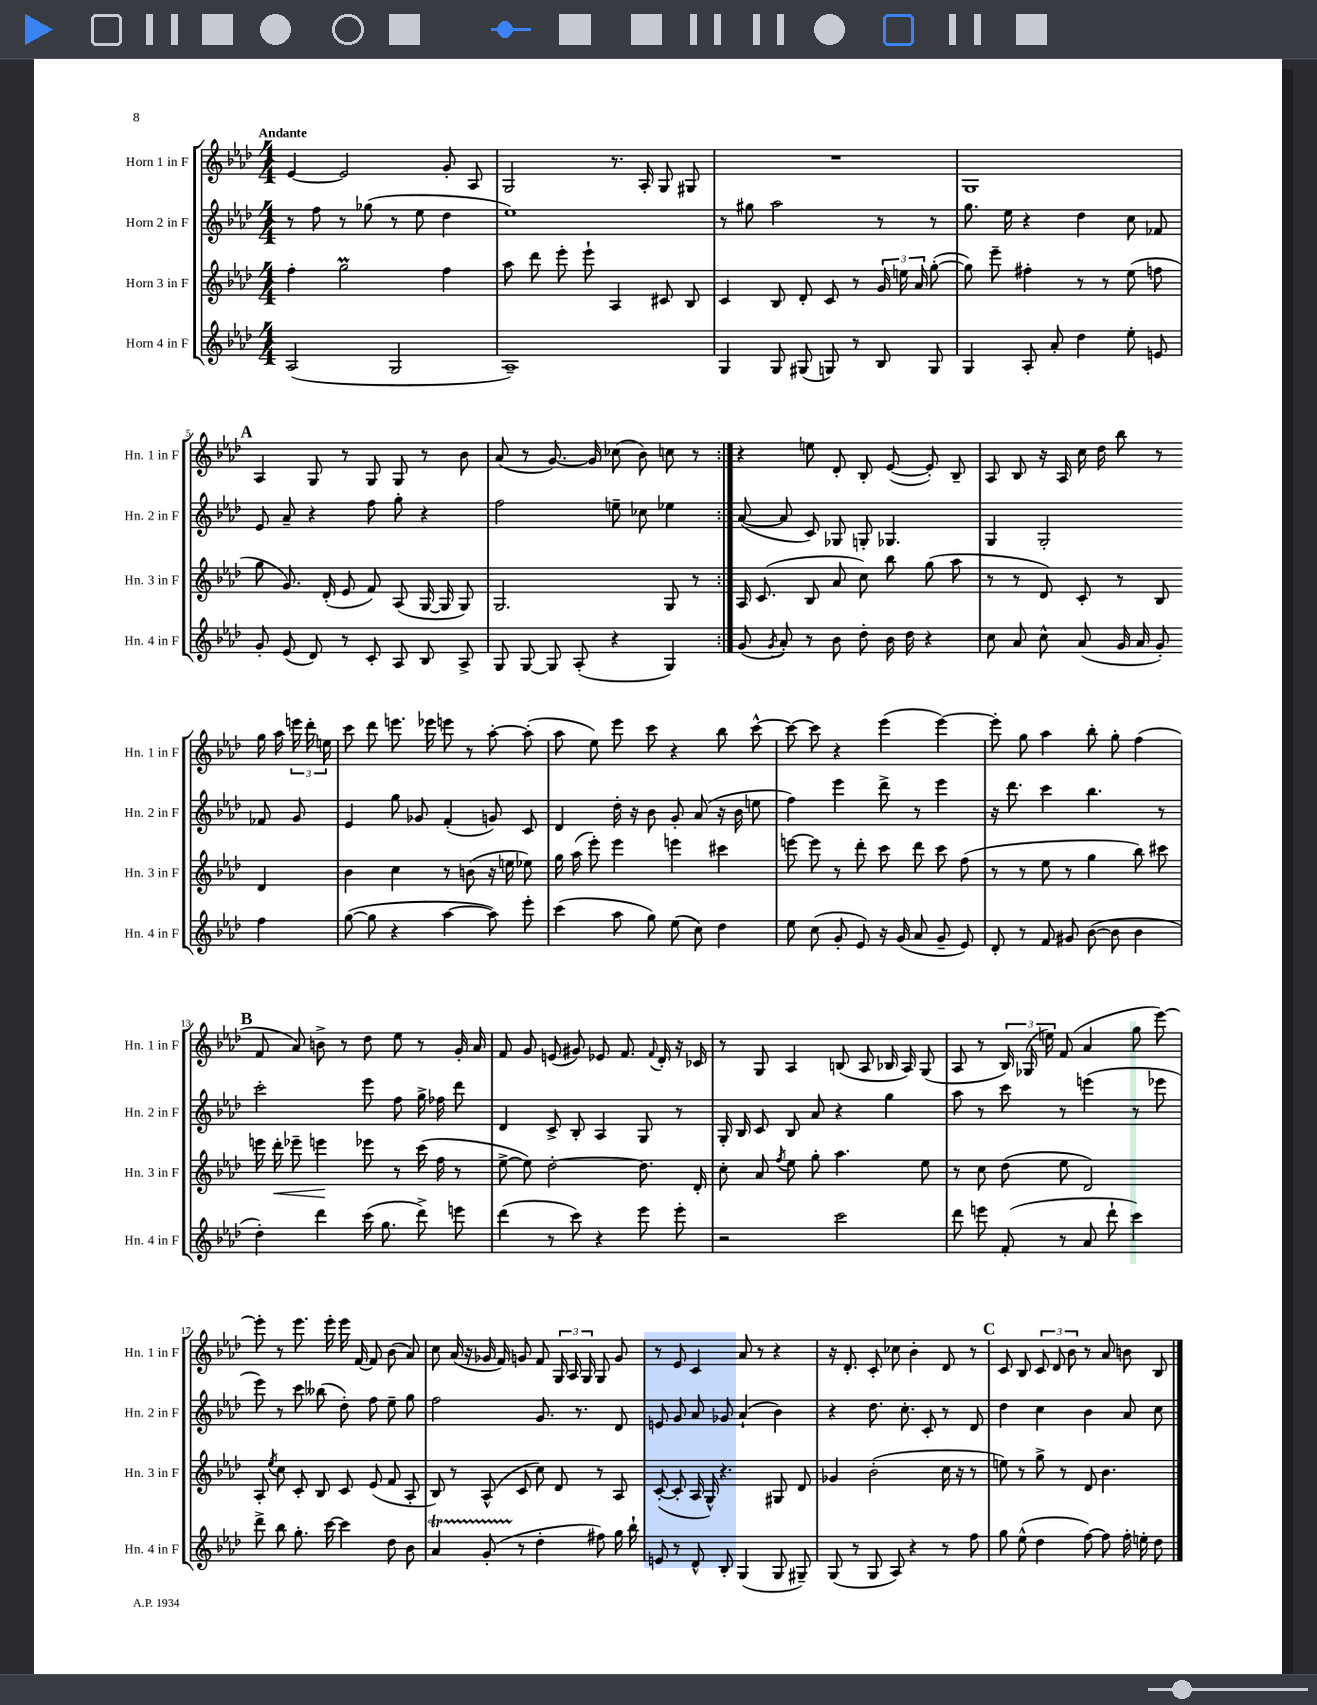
<<
\new StaffGroup <<
\new Staff = "s0" \with { instrumentName = "Horn 1 in F" shortInstrumentName = "Hn. 1 in F" } {
    \clef treble \key aes \major \numericTimeSignature \time 4/4 \tempo "Andante"
    \autoBeamOff \repeat volta 2 { ees'4~ ees'2 g'8-. aes8 |
    g2 r8. aes16-. g8 gis8 |
    R1 |
    g1 |
    \mark \markup { \bold "A" } aes4 g8 r8 g8 g8 r8 bes'8 |
    aes'8( r8 g'8.~) g'16 ces''8( bes'8) c''8 r8 | }
    r4 e''8 des'8-. bes8-. ees'8~( ees'8-.) bes8-- |
    aes8 bes8 r16 aes16 c''16 des''16 bes''8 r8 g''16 aes''16 \tuplet 3/2 { e'''16 des'''16-. e''16 } |
    c'''8 des'''8 e'''8. ees'''16 e'''8 r8 aes''8~-. aes''8-.( |
    aes''8 ees''8) ees'''8 c'''8 r4 bes''8 c'''8~-^ |
    c'''8~ c'''8 r4 ees'''4( ees'''4~) |
    ees'''8-. g''8 aes''4 bes''8-. g''8-. f''4( |
    \mark \markup { \bold "B" } f'8 aes'8) b'8-> r8 des''8 ees''8 r8 g'16-. aes'16 |
    f'8 g'8 e'8( gis'8) ees'8 f'8. \appoggiatura { f'8 } des'16-. r16 ces'16 |
    r8 g8 aes4 b8( aes8 bes16 aes16) g8( |
    aes8 r8 \tuplet 3/2 { bes16) ges16( e''16) } f'8( aes'4 g''8 ees'''8~) |
    ees'''8-. r8 ees'''8. ees'''16-. ees'''16 f'16~ f'8 bes'8( aes'8) |
    c''8 aes'16( r16 ges'16 f'16) g'8 f'8 \tuplet 3/2 { g16 aes16 g16 } g8 g'8 |
    r8 ees'8 c'4 aes'8 r8 r4 |
    r16 des'8.-. c'8-. ces''8 bes'4-. des'8 r8 |
    \mark \markup { \bold "C" } c'8 bes8 \tuplet 3/2 { c'8 des'8 bes'8 } r8 aes'8 b'8 bes8 \bar "|." |
}
\new Staff = "s1" \with { instrumentName = "Horn 2 in F" shortInstrumentName = "Hn. 2 in F" } {
    \clef treble \key aes \major \numericTimeSignature \time 4/4
    \autoBeamOff \repeat volta 2 { r8 f''8 r8 ges''8( r8 ees''8 des''4 |
    ees''1) |
    r8 gis''8 aes''2 r8 r8 |
    g''8. ees''16 r4 des''4 c''8 fes'8 |
    \mark \markup { \bold "A" } ees'8 aes'8-- r4 f''8 g''8-. r4 |
    f''2 e''8-- ces''8 ees''4 | }
    aes'8~( aes'8 c'8) ges8 g8-. ges4. |
    g4 g2-. fes'8 g'8 |
    ees'4 g''8 ges'8 f'4-.( g'8) c'8 |
    des'4 des''16-. r16 bes'8 g'8-. aes'8( r16 bes'16 e''8 |
    f''4) ees'''4 des'''8-> r8 ees'''4 |
    r16 des'''8. c'''4 bes''4. r8 |
    \mark \markup { \bold "B" } c'''2-. ees'''8 f''8 g''16-> fes''16 des'''8 |
    des'4 c'8-> bes8-. aes4 g8 r8 |
    g16-. bes16 c'8 bes8 aes'8 r4 g''4 |
    aes''8 r8 c'''8 r8 e'''4( r8 ees'''8 |
    ees'''8) r8 c'''8 beses''8( des''8-.) f''8 ees''8-- g''8 |
    f''2 g'8. r8. des'8 |
    e'8 g'8 aes'8 ges'8 aes'4-!( bes'4) |
    r4 des''8. c''8.-. c'8-. r8 des'8 |
    \mark \markup { \bold "C" } des''4 c''4 bes'4 aes'8 c''8 \bar "|." |
}
\new Staff = "s2" \with { instrumentName = "Horn 3 in F" shortInstrumentName = "Hn. 3 in F" } {
    \clef treble \key aes \major \numericTimeSignature \time 4/4
    \autoBeamOff \repeat volta 2 { f''4-. g''2\prall f''4 |
    aes''8 des'''8 ees'''8-. ees'''8-! aes4 cis'8 bes8 |
    c'4 bes8 des'8-. c'8 r8 \tuplet 3/2 { g'16 e''16 aes'16 } g''8~-.( |
    g''8) ees'''8-- fis''4-. r8 r8 ees''8( f''8 |
    \mark \markup { \bold "A" } g''8 g'8.) des'16-.( ees'8 f'8) aes8( g16~ g16 g8) |
    g2. g8 r8 | }
    aes16 c'8.( bes8 aes'8 c''8) bes''8 g''8( aes''8 |
    r8 r8 des'8) c'8-. r8 bes8 des'4 |
    bes'4 c''4 r8 b'8( r16 e''16 ees''8) |
    g''16 aes''16( ees'''8-.) ees'''4 e'''4 cis'''4 |
    e'''8~ e'''8 r8 des'''8-. c'''8 des'''8 c'''8 f''8( |
    r8 r8 ees''8 r8 g''4 bes''8) cis'''8 |
    \mark \markup { \bold "B" } e'''16 des'''16-.\< ees'''8-- e'''4\! ees'''8 r8 c'''16( f''16 r8 |
    ees''8~-> ees''8) des''2~-. des''8. des'16-. |
    c''8-. aes'8 \acciaccatura { f''8 } ees''8 g''8-. aes''4. ees''8 |
    r8 c''8 des''8( ees''8 des'2) |
    aes8-. \acciaccatura { ees''8 } c''8 c'8-. bes8 c'8 ees'8( f'8 aes8-. |
    bes8) r8 aes8-^( c'8 c''8) des'8 r8 aes8 |
    c'8~-.( c'8-. aes16 g16-^) r4. gis8 des'8 |
    ges'4 bes'2-.( c''16 r16 r8 |
    \mark \markup { \bold "C" } e''8) r8 g''8-> r8 des'8 bes'4. \bar "|." |
}
\new Staff = "s3" \with { instrumentName = "Horn 4 in F" shortInstrumentName = "Hn. 4 in F" } {
    \clef treble \key aes \major \numericTimeSignature \time 4/4
    \autoBeamOff \repeat volta 2 { aes2( g2 |
    aes1--) |
    g4 g8 gis8( g8) r8 bes8 g8 |
    g4 aes8-. aes'8-. des''4 ees''8-. e'8 |
    \mark \markup { \bold "A" } g'8-. ees'8( des'8) r8 c'8-. aes8 bes8 aes8-> |
    g8 g8~ g8 aes8-.( r4 g4) | }
    g'8( \acciaccatura { g'8 } aes'8-.) r8 bes'8 des''8-. bes'16 des''16 r4 |
    c''8 aes'8 c''8-^ aes'8( g'16 aes'16 g'8-.) f''4 |
    g''8~( g''8 r4 aes''4~ aes''8) ees'''8-. |
    c'''4( aes''8 g''8) ees''8( c''8) des''4 |
    ees''8 c''8( g'8-. ees'8) r16 g'16( aes'8 g'8-- ees'8) |
    des'8-. r8 f'8 gis'8 bes'8~( bes'8 bes'4 |
    \mark \markup { \bold "B" } des''4-.) des'''4 c'''16( g''8. des'''8->) e'''8 |
    des'''4( r8 c'''8) r4 ees'''8 ees'''8-. |
    r2 c'''2 |
    des'''8 e'''8 f'8-.( r8 aes'8 des'''8-! c'''4) |
    des'''8-> bes''8 g''8.-. c'''16~ c'''4 des''8 bes'8 |
    aes'4\startTrillSpan g'8-.( r8\stopTrillSpan des''4-. fis''8) g''16 bes''16-! |
    e'8 r8 des'8-^ bes8-. g4( g8 gis8--) |
    g8( r8 g8 aes8) r4 r8 f''8 |
    \mark \markup { \bold "C" } g''8 ees''8-^( des''4 f''8~) f''8 f''16-. e''16-. des''8 \bar "|." |
}
>>
>>
